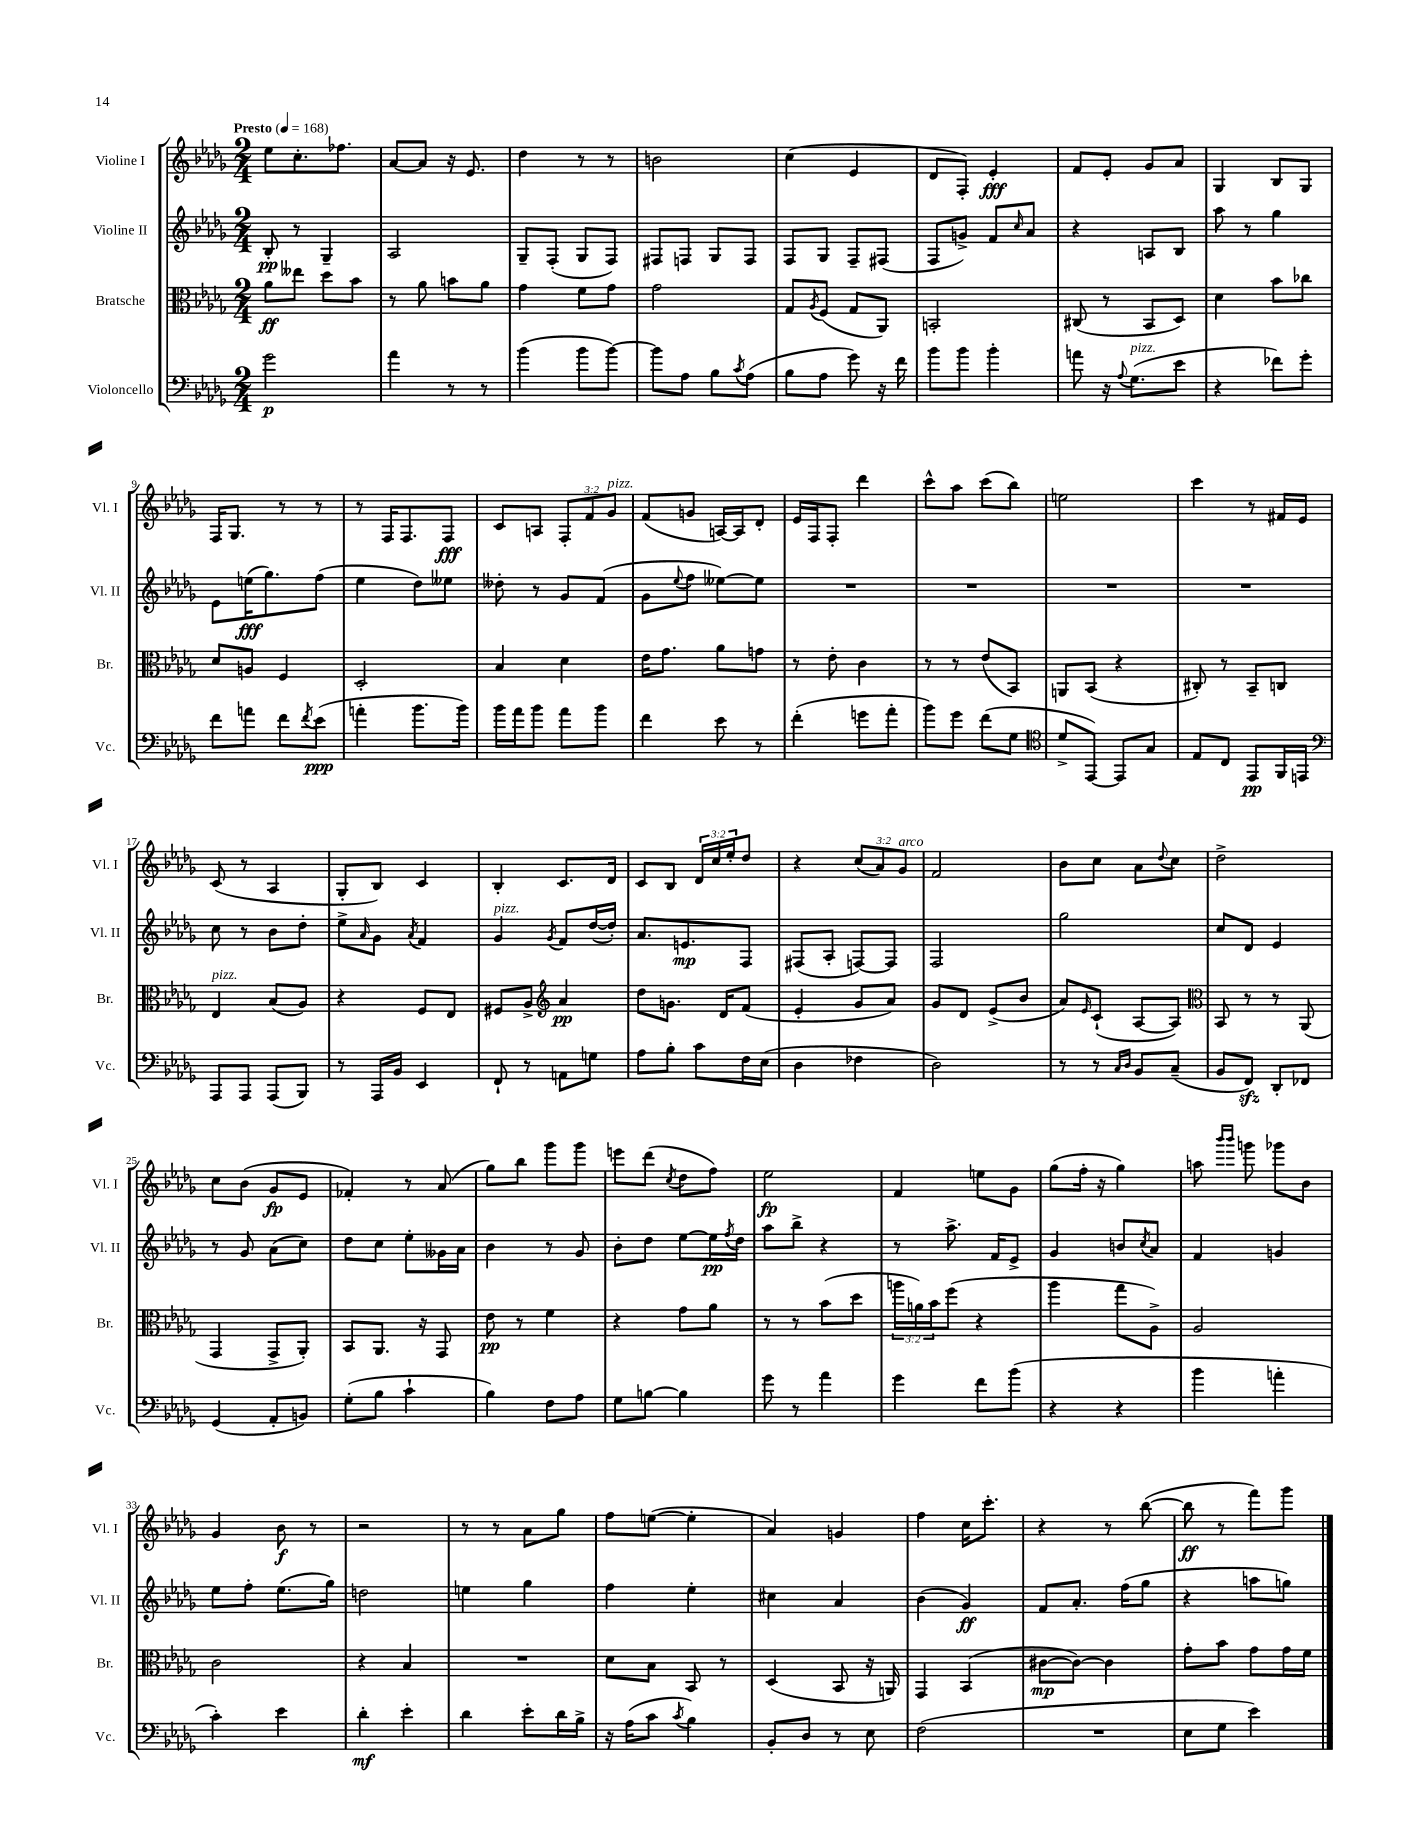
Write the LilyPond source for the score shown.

<<
\new StaffGroup <<
\new Staff = "s0" \with { instrumentName = "Violine I" shortInstrumentName = "Vl. I" } {
    \clef treble \key des \major \numericTimeSignature \time 2/4 \override Staff.TupletNumber.text = #tuplet-number::calc-fraction-text \tempo "Presto" 4 = 168
    ees''8 c''8.-. fes''8. |
    aes'8~ aes'8 r16 ees'8. |
    des''4 r8 r8 |
    b'2 |
    c''4( ees'4 |
    des'8 f8-.) ees'4-.\fff |
    f'8 ees'8-. ges'8 aes'8 |
    ges4 bes8 ges8 |
    f16 ges8. r8 r8 |
    r8 f16 f8. f8\fff |
    c'8 a8 \tuplet 3/2 { f8-. f'8 ges'8^\markup { \italic "pizz." } } |
    f'8( g'8 a16~) a16 des'8-. |
    ees'16 f16 f8-. des'''4 |
    c'''8-^ aes''8 c'''8( bes''8) |
    e''2 |
    c'''4 r8 fis'16 ees'16 |
    c'8( r8 aes4 |
    ges8-. bes8) c'4 |
    bes4-. c'8. des'16 |
    c'8 bes8 \tuplet 3/2 { des'16 c''16 ees''16-. } des''8 |
    r4 \tuplet 3/2 { c''8( aes'8) ges'8^\markup { \italic "arco" } } |
    f'2 |
    bes'8 c''8 aes'8 \appoggiatura { des''8 } c''8 |
    des''2-> |
    c''8 bes'8( ges'8\fp ees'8 |
    fes'4-.) r8 aes'8( |
    ges''8) bes''8 ges'''8 ges'''8 |
    e'''8 des'''8( \acciaccatura { c''8 } des''8 f''8) |
    ees''2\fp |
    f'4 e''8 ges'8 |
    ges''8( f''16-. r16 ges''4) |
    a''8 \grace { bes'''16 bes'''16 } g'''8 ges'''8 bes'8 |
    ges'4 bes'8\f r8 |
    r2 |
    r8 r8 aes'8 ges''8 |
    f''8 e''8~( e''4-. |
    aes'4) g'4 |
    f''4 c''16 c'''8.-. |
    r4 r8 bes''8~( |
    bes''8\ff r8 f'''8) ges'''8 \bar "|." |
}
\new Staff = "s1" \with { instrumentName = "Violine II" shortInstrumentName = "Vl. II" } {
    \clef treble \key des \major \numericTimeSignature \time 2/4
    bes8-.\pp r8 ges4-- |
    aes2 |
    ges8-- f8-.( ges8 f8) |
    fis8 f8 ges8 f8 |
    f8 ges8 f8-- fis8( |
    f8 g'8->) f'8 \grace { c''16 } aes'8 |
    r4 a8 bes8 |
    aes''8 r8 ges''4 |
    ees'8 e''16\fff( ges''8.) f''8( |
    ees''4 des''8) eeses''8 |
    deses''8-. r8 ges'8 f'8( |
    ges'8 \appoggiatura { ees''8 } f''8 eeses''8~) eeses''8 |
    R2 |
    R2 |
    R2 |
    R2 |
    c''8 r8 bes'8 des''8-. |
    ees''8-> \grace { aes'16 } ges'8 \acciaccatura { aes'8 } f'4 |
    ges'4^\markup { \italic "pizz." } \acciaccatura { ges'8 } f'8 des''16~( des''16-.) |
    aes'8. e'8.\mp f8 |
    fis8( aes8-. f8~) f8 |
    f2 |
    ges''2 |
    c''8 des'8 ees'4 |
    r8 ges'8 aes'8( c''8) |
    des''8 c''8 ees''8-. geses'16 aes'16 |
    bes'4 r8 ges'8 |
    bes'8-. des''8 ees''8~ ees''16\pp \acciaccatura { f''8 } des''16 |
    aes''8 bes''8-> r4 |
    r8 aes''8.-> f'16 ees'8-> |
    ges'4 b'8 \acciaccatura { c''8 } aes'8 |
    f'4 g'4 |
    ees''8 f''8-. ees''8.( ges''16) |
    d''2 |
    e''4 ges''4 |
    f''4 ees''4-. |
    cis''4 aes'4 |
    bes'4( ges'4\ff) |
    f'8 aes'8.-. f''16( ges''8 |
    r4 a''8 g''8) \bar "|." |
}
\new Staff = "s2" \with { instrumentName = "Bratsche" shortInstrumentName = "Br." } {
    \clef alto \key des \major \numericTimeSignature \time 2/4 \override Staff.TupletNumber.text = #tuplet-number::calc-fraction-text
    aes'8\ff eeses''8 des''8 bes'8 |
    r8 aes'8 b'8 aes'8 |
    ges'4 f'8 ges'8 |
    ges'2 |
    ges8 \acciaccatura { aes8 } f8( ges8 aes,8) |
    b,2-. |
    cis8( r8 bes,8 des8) |
    des'4 bes'8 ces''8 |
    des'8 a8 f4 |
    des2-. |
    bes4 des'4 |
    ees'16 ges'8. aes'8 g'8 |
    r8 ees'8-. c'4 |
    r8 r8 ees'8( bes,8) |
    a,8 bes,8( r4 |
    cis8-.) r8 bes,8-- c8 |
    ees4^\markup { \italic "pizz." } bes8( aes8) |
    r4 f8 ees8 |
    fis8 aes8-> \clef treble aes'4\pp |
    des''8 g'8. des'16 f'8( |
    ees'4-. ges'8 aes'8) |
    ges'8 des'8 ees'8->( bes'8 |
    aes'8) \grace { ees'16 } c'8-!( aes8~ aes8) |
    \clef alto bes,8 r8 r8 aes,8( |
    ges,4 ges,8-> aes,8-.) |
    bes,8 aes,8. r16 ges,8 |
    ees'8\pp r8 f'4 |
    r4 ges'8 aes'8 |
    r8 r8 bes'8( des''8 |
    \tuplet 3/2 { a''16 a'16) bes'16 } f''8( r4 |
    aes''4 ges''8 aes8->) |
    aes2 |
    c'2 |
    r4 bes4 |
    R2 |
    des'8 bes8 bes,8 r8 |
    des4( bes,8 r16 a,16) |
    ges,4 bes,4( |
    cis'8~\mp cis'8~) cis'4 |
    ges'8-. bes'8 ges'8 ges'16 f'16 \bar "|." |
}
\new Staff = "s3" \with { instrumentName = "Violoncello" shortInstrumentName = "Vc." } {
    \clef bass \key des \major \numericTimeSignature \time 2/4
    ges'2\p |
    aes'4 r8 r8 |
    bes'4( bes'8 bes'8~) |
    bes'8 aes8 bes8 \acciaccatura { c'8 } aes8( |
    bes8 aes8 ges'8) r16 f'16 |
    bes'8 bes'8 bes'4-. |
    a'8 r16 \appoggiatura { aes8 } ges8.^\markup { \italic "pizz." }( ees'8 |
    r4 fes'8) ges'8-. |
    f'8 a'8 f'8 \acciaccatura { f'8 } ees'8\ppp( |
    a'4-. bes'8. bes'16) |
    bes'16 aes'16 bes'8 aes'8 bes'8 |
    f'4 ees'8 r8 |
    f'4-.( g'8 aes'8-. |
    bes'8) ges'8 f'8( ges8 |
    \clef tenor des'8-> ees,8~) ees,8 ges8 |
    ees8 c8 ees,8\pp f,16 e,16 |
    \clef bass aes,,8 aes,,8 aes,,8( bes,,8) |
    r8 aes,,16 bes,16 ees,4 |
    f,8-! r8 a,8 g8 |
    aes8 bes8-. c'8 f16 ees16( |
    des4 fes4 |
    des2) |
    r8 r8 \grace { c16 des16 } bes,8 c8--( |
    bes,8 f,8\sfz) des,8-. fes,8 |
    ges,4( aes,8-. b,8) |
    ges8-.( bes8 c'4-! |
    bes4) f8 aes8 |
    ges8 b8~ b4 |
    ges'8 r8 aes'4 |
    ges'4 f'8 bes'8( |
    r4 r4 |
    bes'4 a'4-. |
    c'4-.) ees'4 |
    des'4-.\mf ees'4-. |
    des'4 ees'8-. des'16 bes16-> |
    r16 aes16( c'8 \acciaccatura { c'8 } bes4) |
    bes,8-. des8 r8 ees8 |
    f2( |
    R2 |
    ees8 ges8 ees'4) \bar "|." |
}
>>
>>
